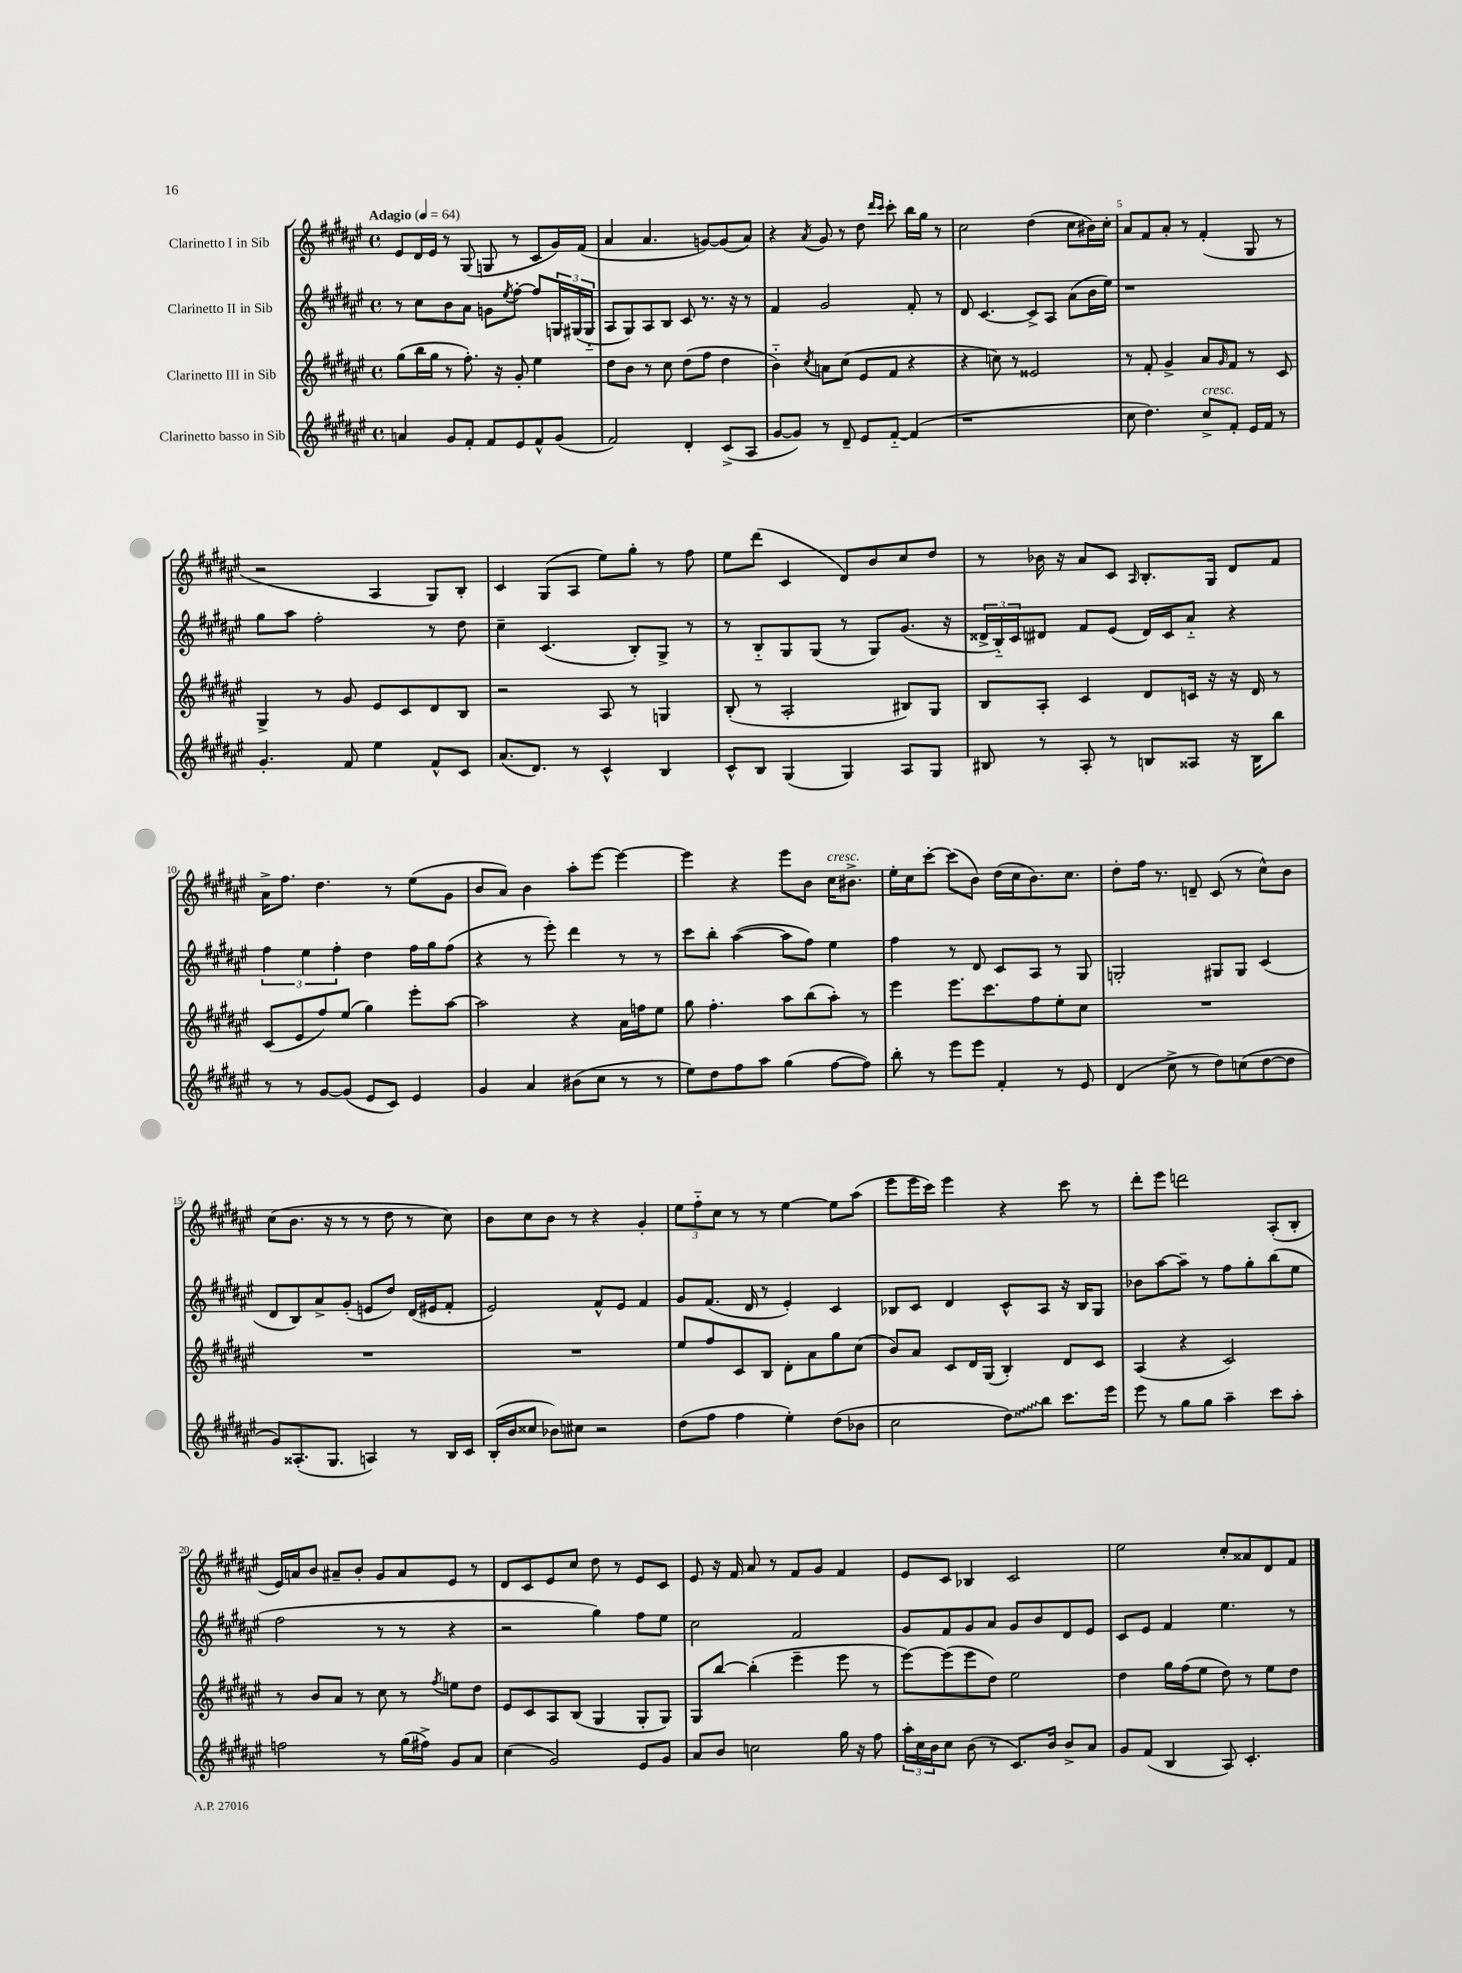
<<
\new StaffGroup <<
\new Staff = "s0" \with { instrumentName = "Clarinetto I in Sib" } {
    \clef treble \key fis \major \defaultTimeSignature \time 4/4 \tempo "Adagio" 4 = 64
    eis'8 dis'16 eis'16 r8 gis8( g8 r8 cis'8 gis'16) fis'16( |
    ais'4 ais'4. g'8~) g'8( ais'8) |
    r4 \acciaccatura { ais'8 } gis'8 r8 dis''8 \grace { dis'''16 cis'''16 } cis'''8-. b''16 gis''16 r8 |
    cis''2 dis''4( cis''8 bis'16) cis''16-. |
    ais'8 fis'8 ais'8-. r8 fis'4-.( gis8 r8 |
    r2 ais4 gis8) b8-. |
    cis'4 gis8( ais8 eis''8) gis''8-. r8 fis''8 |
    eis''8 dis'''8( cis'4 dis'8) b'8 cis''8 dis''8 |
    r8 bes'16 r16 ais'8 cis'8 \grace { ais16 } b8.-. gis16 dis'8 fis'8 |
    ais'16-> fis''8. dis''4. r8 eis''8( gis'8 |
    b'8 ais'8) b'4 ais''8-. eis'''8~ eis'''4~ |
    eis'''4 r4 eis'''8 b'8 cis''16^\markup { \italic "cresc." } bis'8.-> |
    eis''16-. cis''16 cis'''8~-. cis'''8( b'8) dis''16( cis''16 b'8.) cis''8. |
    dis''8-. fis''16 r8. d'8-- cis'8( r8 cis''8-^) b'8 |
    cis''8( b'8. r16 r8 r8 dis''8 r8 cis''8) |
    b'8 cis''8 b'8 r8 r4 gis'4-. |
    \tuplet 3/2 { eis''8 fis''8-_ cis''8 } r8 r8 eis''4~ eis''8 ais''8( |
    eis'''8 eis'''16 cis'''16) eis'''4 r4 cis'''8 r8 |
    dis'''8-. eis'''8 d'''2 ais8-.( b8-. |
    eis'16) a'16 b'8 ais'8-- b'8-. gis'8 ais'8 eis'8 r8 |
    dis'8 cis'8 eis'8 cis''8 dis''8 r8 eis'8 cis'8 |
    eis'8 r16 fis'16 ais'8 r8 fis'8 gis'8 fis'4 |
    eis'8 cis'8 bes4 cis'2 |
    eis''2 cis''8-. aisis'8 dis'8 fis'8 \bar "|." |
}
\new Staff = "s1" \with { instrumentName = "Clarinetto II in Sib" } {
    \clef treble \key fis \major \defaultTimeSignature \time 4/4
    r8 cis''8 b'8 ais'8 g'8 \acciaccatura { eis''8 } fis''8~-. fis''8 \tuplet 3/2 { g16 gis16( gis16-_ } |
    ais8 gis8) ais8 b8 cis'8 r8. r16 r8 |
    fis'4 gis'2 fis'8-. r8 |
    dis'8 cis'4.~ cis'8-> ais8 ais'8( b'16 eis''16) |
    r1 |
    gis''8 ais''8 fis''2-. r8 dis''8 |
    cis''4-- cis'4.( b8-.) gis8-> r8 |
    r8 b8-_ gis8 gis8( r8 gis8) gis'8.( r16 |
    \tuplet 3/2 { disis'16-> b16-_) cis'16 } dis'8 fis'8 eis'8( dis'16) cis'16 ais'8-_ r4 |
    \tuplet 3/2 { fis''4 eis''4 fis''4-. } dis''4 fis''16 gis''16 fis''8( |
    r4 r8 eis'''8-.) dis'''4 r8 r8 |
    cis'''8 b''8-. ais''4~( ais''8 fis''8) eis''4 |
    fis''4 r8 dis'8 cis'8 ais8 r8 gis8 |
    g2-. gis8 gis8 cis'4( |
    dis'8 b8) ais'8-> gis'8-.( e'8 dis''8) dis'16( eis'16 fis'8-. |
    eis'2) fis'8-^ eis'8 fis'4 |
    gis'8 fis'8.( dis'16 r8 eis'4-.) cis'4 |
    bes8 cis'8 dis'4 cis'8-^ ais8 r16 bes16 gis8 |
    bes'8 ais''8~ ais''8-- r8 fis''8 gis''8-. b''8( eis''8 |
    fis''2 r8 r8 r4 |
    r2 gis''4) fis''8 eis''8 |
    cis''2 fis'2 |
    gis'8 fis'8 gis'8 ais'8 gis'8 b'8 dis'8 eis'8 |
    cis'8 eis'8 fis'4 eis''4. r8 \bar "|." |
}
\new Staff = "s2" \with { instrumentName = "Clarinetto III in Sib" } {
    \clef treble \key fis \major \defaultTimeSignature \time 4/4
    gis''8( b''16 gis''16 r8 fis''8.-.) r16 gis'8-. eis''4 |
    dis''8 b'8 r8 cis''8 dis''8( fis''8 dis''4 |
    b'4-_) \acciaccatura { cis''8 } a'8 cis''8( eis'8 fis'8 r4 |
    r4 c''8) r8 eisis'2 |
    r8 fis'8-. gis'4-> ais'8 \grace { gis'16 } fis'8 r8 cis'8 |
    gis4-> r8 gis'8 eis'8 cis'8 dis'8 b8 |
    r2 ais8 r8 g4 |
    b8-.( r8 ais2-. bis8) gis8 |
    b8 ais8-. cis'4 dis'8 c'16 r16 r16 dis'16 r8 |
    cis'8( eis'8 fis''8) eis''8( gis''4) eis'''8-. ais''8~ |
    ais''2 r4 ais'16 f''16 eis''8 |
    gis''8 fis''4.-. ais''8 b''8( ais''8-.) r8 |
    eis'''4 eis'''8. cis'''8. fis''8 eis''8-. cis''8 |
    R1 |
    R1 |
    R1 |
    eis''8 fis''8 cis'8 b8 dis'8-. ais'8 gis''8 cis''8( |
    b'8) ais'8 cis'8 dis'16 gis16( b4-.) dis'8 cis'8 |
    ais4( r4 cis'2) |
    r8 b'8 ais'8 r8 cis''8 r8 \acciaccatura { fis''8 } e''8 dis''8 |
    eis'8 cis'8 ais8 b8( gis4 gis8-. gis8) |
    gis8 b''8~ b''4-.( eis'''4-- eis'''8 r8 |
    eis'''8~) eis'''8( eis'''8 dis''8) eis''2 |
    dis''4 gis''16 fis''16( eis''8 dis''8) r8 eis''8 dis''8 \bar "|." |
}
\new Staff = "s3" \with { instrumentName = "Clarinetto basso in Sib" } {
    \clef treble \key fis \major \defaultTimeSignature \time 4/4
    a'4 gis'8 fis'8-. fis'8 eis'8 fis'8-^ gis'8( |
    fis'2) dis'4-. cis'8->( ais8 |
    gis'8~ gis'8) r8 dis'8-- eis'8 fis'8~-_ fis'4( |
    r1 |
    cis''8 dis''4.) cis''8->^\markup { \italic "cresc." } fis'8-. eis'16 fis'16 r8 |
    gis'4.-. fis'8 eis''4 fis'8-^ cis'8 |
    ais'8.( dis'8.) r8 cis'4-^ b4 |
    cis'8-^ b8 gis4( gis4) ais8 gis8 |
    bis8 r8 ais8-. r8 b8 aisis8 r16 b16 b''8 |
    r8 r8 gis'8~ gis'8( eis'8 cis'8) eis'4 |
    gis'4 ais'4 bis'8( cis''8 r8 r8 |
    eis''8) dis''8 fis''8 ais''8 gis''4( fis''8~ fis''8) |
    b''8-. r8 eis'''8 eis'''8 fis'4-. r8 eis'8 |
    dis'4( cis''8-> r8 dis''8) c''8( dis''8~ dis''8 |
    gis'8) aisis8.-.( gis8. a4) r8 b16 cis'16 |
    b16-.( b'16 cisis''8 bes'8) cis''8 r2 |
    dis''8( fis''8 fis''4 eis''4-.) dis''8( bes'8 |
    cis''2 \once \override Glissando.style = #'zigzag dis''8\glissando) b''8 cis'''8. eis'''16 |
    eis'''8 r8 gis''8 gis''8 ais''4-- cis'''8 ais''8-. |
    f''2 r8 gis''16( fis''16->) gis'8 ais'8 |
    cis''4( gis'2) eis'8 gis'8 |
    ais'8 b'8 c''2 gis''16 r16 fis''8 |
    \tuplet 3/2 { ais''16-. cis''16 b'16 } cis''8 b'8( r8 cis'8.) b'16 b'8-> ais'8 |
    gis'8 fis'8( b4 ais8) cis'4.-. \bar "|." |
}
>>
>>
\layout { \context { \Score \override BarNumber.break-visibility = ##(#f #t #t) barNumberVisibility = #(every-nth-bar-number-visible 5) } }
